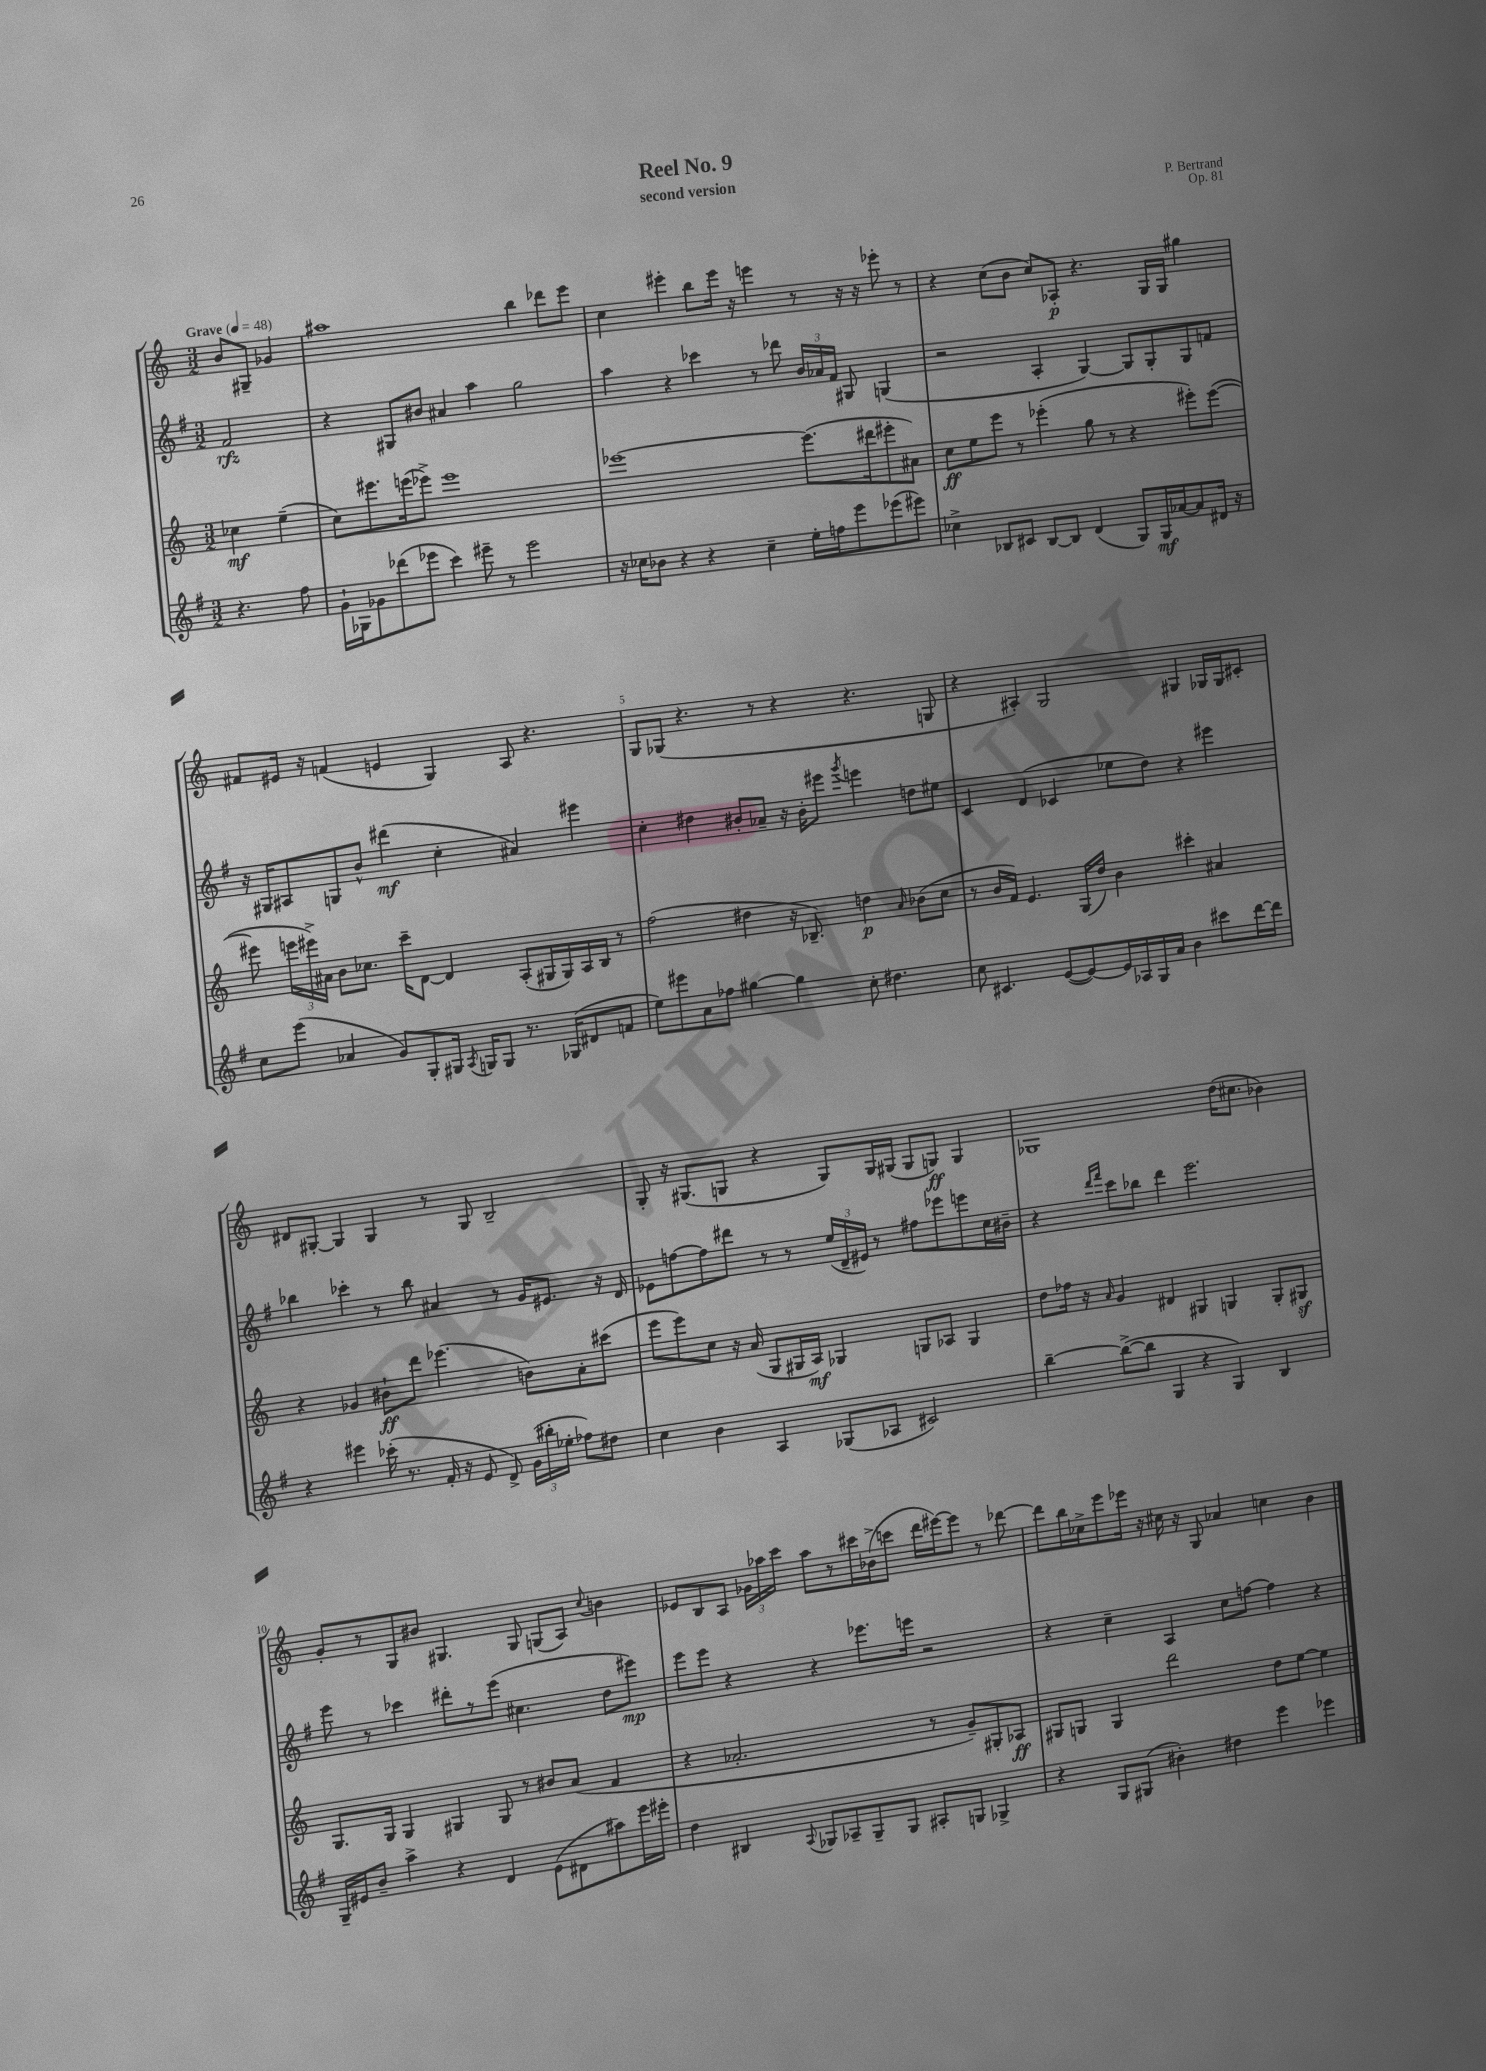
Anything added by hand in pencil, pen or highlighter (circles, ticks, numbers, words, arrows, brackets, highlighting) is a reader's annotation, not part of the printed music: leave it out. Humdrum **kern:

**kern	**dynam	**kern	**dynam	**kern	**dynam	**kern	**dynam
*part4	*part4	*part3	*part3	*part2	*part2	*part1	*part1
*staff4	*staff4	*staff3	*staff3	*staff2	*staff2	*staff1	*staff1
*clefG2	*	*clefG2	*	*clefG2	*	*clefG2	*
*k[f#]	*	*k[]	*	*k[f#]	*	*k[]	*
*M3/2	*	*M3/2	*	*M3/2	*	*M3/2	*
*MM48	*	*MM48	*	*MM48	*	*MM48	*
=	=	=	=	=	=	=	=
!	!	!	!	!	!	!LO:TX:a:B:t=Grave	!
4.r	.	4cc-X\	mf	2f#/	rfz	8b/L	.
.	.	.	.	.	.	8G#X~/J	.
.	.	(4ee~\	.	.	.	4g-X/	.
8ff#\	.	.	.	.	.	.	.
=1	=1	=1	=1	=1	=1	=1	=1
16g`\LL	.	8cc\L)	.	4r	.	1aa#X	.
16G-X\J	.	.	.	.	.	.	.
8g-X\	.	8.eee#X\	.	.	.	.	.
(8ddd-X\	.	.	.	8G#X/L	.	.	.
.	.	(16eeen\k	.	.	.	.	.
8eee-X\J	.	8eee-X^\J)	.	8b#X/J	.	.	.
4ccc\)	.	1eee-	.	4a#X/	.	.	.
8eee#X~\	.	.	.	4aa\	.	.	.
8r	.	.	.	.	.	.	.
2eee#\	.	.	.	2gg\	.	4bb\	.
.	.	.	.	.	.	8ddd-X\L	.
.	.	.	.	.	.	8eee\J	.
=2	=2	=2	=2	=2	=2	=2	=2
16r	.	[1eee-X	.	4aa\	.	4cc\	.
16cc-X\KL	.	.	.	.	.	.	.
8b-X\J	.	.	.	.	.	.	.
4r	.	.	.	4r	.	4eee#X'\	.
4r	.	.	.	4ccc-X\	.	8bb\L	.
.	.	.	.	.	.	16eee#\Jk	.
.	.	.	.	.	.	16r	.
4cc-~\	.	.	.	8r	.	4eeen\	.
.	.	.	.	8ddd-X\	.	.	.
16ee'\LL	.	(8.eee-\L]	.	24b/LL	.	8r	.
.	.	.	.	24a-X/	.	.	.
16ffn\J	.	.	.	.	.	.	.
.	.	.	.	24f#/JJ	.	.	.
8eee\	.	.	.	8G#X/	.	16r	.
.	.	16ddd#X\k	.	.	.	16r	.
(8eee-X\	.	8eee#X'\	.	(4Gn/	.	8eee-X'\	.
8eee#X\J)	.	8a#X\J)	.	.	.	8r	.
=3	=3	=3	=3	=3	=3	=3	=3
4cc-X^\	.	8cc\L	ff	2r	.	4r	.
.	.	8ee\	.	.	.	.	.
8B-X/L	.	8eee\J	.	.	.	(8cc\L	.
8c#X/J	.	8r	.	.	.	8b\J	.
[8B-/L	.	(4eee-X'\	.	4A'/	.	8cc/L)	.
8B-/J]	.	.	.	.	.	8A-X'/J	p
(4d/	.	8gg\	.	[4G/)	.	4.r	.
.	.	8r	.	.	.	.	.
8G/L)	.	4r	.	8G/L]	.	.	.
16G/L	mf	.	.	8G'/	.	16G/LL	.
[16a-X/J	.	.	.	.	.	16G/JJ	.
8a-/]	.	8eee#X'\L)	.	8G/	.	4gg#X\	.
16d#X/Jk	.	([8eee#\J	.	8fn/J	.	.	.
16r	.	.	.	.	.	.	.
!!LO:LB:g=z
=4	=4	=4	=4	=4	=4	=4	=4
8cc\L	.	8eee#X\]	.	16r	.	8f#X/L	.
.	.	.	.	16G#X/KL	.	.	.
(8eee\J	.	24eeen\LL	.	8A#X/	.	16e#X/Jk	.
.	.	24eee#X^\)	.	.	.	.	.
.	.	.	.	.	.	16r	.
.	.	24a#X\JJ	.	.	.	.	.
4a-X/	.	8b\L	.	8Gn/	.	(4fn/	.
.	.	8.cc-X\J	.	8b^^/J	.	.	.
8g/L)	.	.	.	(4ddd#X\	mf	4en/	.
.	.	16ccc~\KL	.	.	.	.	.
8G'/	.	[8d\J	.	.	.	.	.
16G#X/Jk	.	4d/]	.	4cc'\	.	4G/)	.
8qA/	.	.	.	.	.	.	.
16Gn/KL	.	.	.	.	.	.	.
8G/J	.	.	.	.	.	.	.
8.r	.	(8A'/L	.	4a#X/)	.	8A/	.
.	.	16G#X/L	.	.	.	4.r	.
(16G-X/KL	.	16G#/)	.	.	.	.	.
8d#X/	.	16A/	.	4eee#X\	.	.	.
.	.	16B/JJ	.	.	.	.	.
8fn/J	.	8r	.	.	.	.	.
=5	=5	=5	=5	=5	=5	=5	=5
8ee\L)	.	(2ff\	.	4cc'\	.	8G/L	.
8eee#X\	.	.	.	.	.	(8G-X/J	.
8a\	.	.	.	4dd#X\	.	4.r	.
8ff-X\J	.	.	.	.	.	.	.
[4gg#X\	.	4dd#X\	.	8b#X'/L	.	.	.
.	.	.	.	8a-X~/J	.	8r	.
4gg#\]	.	16r	.	16r	.	4r	.
.	.	8.B-X~/)	.	16b#'\KL	.	.	.
.	.	.	.	8eee#X\J	.	.	.
.	.	.	.	8qggg/	.	.	.
8cc'\	.	4ddn\	p	4eeen\	.	4.r	.
4.dd#X\	.	.	.	.	.	.	.
.	.	16qqa/	.	.	.	.	.
.	.	(8b-X\L	.	8ddn\L	.	.	.
.	.	8cc\J	.	8ee#X\J	.	8Gn/	.
=6	=6	=6	=6	=6	=6	=6	=6
8cc\	.	8r	.	4c/	.	4r	.
4.c#X/	.	16b/LL	.	.	.	.	.
.	.	16f/JJ)	.	.	.	.	.
.	.	4.e/	.	(4d/	.	4A#X'/)	.
([8e/L	.	.	.	4c-X/	.	2G/	.
8e/_)	.	(16G/LL	.	.	.	.	.
.	.	16dd/JJ)	.	.	.	.	.
16e/L]	.	4b\	.	8ee-X\L	.	.	.
16A-X/	.	.	.	.	.	.	.
16G/	.	.	.	8dd\J)	.	.	.
16a/JJ	.	.	.	.	.	.	.
4b\	.	4ccc#X'\	.	4r	.	4G#X/	.
8ccc#X\L	.	4a#X/	.	4eee#X\	.	16G-X/LL	.
.	.	.	.	.	.	16G-/J	.
[16ddd\L	.	.	.	.	.	8c#X'/J	.
16ddd\JJ]	.	.	.	.	.	.	.
!!LO:LB:g=z
=7	=7	=7	=7	=7	=7	=7	=7
4r	.	4r	.	4bb-X\	.	8d#X/L	.
.	.	.	.	.	.	[8G#X'/J	.
4eee#X\	.	4g-X/	.	4ccc-X'\	.	4G#/]	.
(16ccc-X'\	.	8b#X`\L	ff	8r	.	4G#/	.
8.r	.	.	.	.	.	.	.
.	.	8ddd\J	.	8bb-\	.	.	.
16f#'/	.	(4.eee-X\	.	4a#X/	.	8r	.
16r	.	.	.	.	.	.	.
8e/	.	.	.	.	.	8G#/	.
8d^/)	.	.	.	8r	.	2B~/	.
(24g\LL	.	8bn\L)	.	16g/KL	.	.	.
24bb#X'\	.	.	.	.	.	.	.
.	.	.	.	8.e#X/J	.	.	.
24ee-X'\JJ	.	.	.	.	.	.	.
8ff-X\L)	.	8a'\	.	.	.	.	.
8dd#X\J	.	(8ccc#X\J	.	16r	.	.	.
.	.	.	.	16d/	.	.	.
=8	=8	=8	=8	=8	=8	=8	=8
4cc\	.	8eee\L	.	8e-X\L	.	8G'/	.
.	.	8eee\)	.	[8ffn\	.	16r	.
.	.	.	.	.	.	(8.G#X/L	.
4b\	.	8cc\J	.	8ff\]	.	.	.
.	.	16r	.	8ddd#X\J	.	8Gn/J	.
.	.	(16a/	.	.	.	.	.
4A/	.	8G/L	.	8r	.	4r	.
.	.	16G#X/L	.	8r	.	.	.
.	.	16A/JJ)	mf	.	.	.	.
(8G-X/L	.	4G-X/	.	(24ee/LL	.	8G/L)	.
.	.	.	.	24d~/	.	.	.
.	.	.	.	24e#X/JJ)	.	.	.
8A-X/J	.	.	.	8r	.	16G/L	.
.	.	.	.	.	.	(16G#X/JJ	.
2c#X/)	.	8Gn/L	.	8ff#X\L	.	8G#/L	.
.	.	8A-X/J	.	8eee-X\	.	8Gn/J)	ff
.	.	4G/	.	8eeen\	.	4G/	.
.	.	.	.	16cc\L	.	.	.
.	.	.	.	16b#X~\JJ	.	.	.
=9	=9	=9	=9	=9	=9	=9	=9
[4bb~\	.	8dd\L	.	4r	.	1G-X	.
.	.	16ff-X\Jk	.	.	.	.	.
.	.	16r	.	.	.	.	.
.	.	.	.	16qqddd/LL	.	.	.
.	.	16qqa/	.	16qqfff#/JJ	.	.	.
(8bb^\L_	.	4g/	.	8ccc\L	.	.	.
8bb\J]	.	.	.	8bb-X\J	.	.	.
4G/	.	4d#X/	.	4ddd\	.	.	.
4r	.	4G#X/	.	2.eee\	.	.	.
4G/)	.	4Gn/	.	.	.	(16dd\KL	.
.	.	.	.	.	.	8.cc#X\J	.
4B/	.	8G'/L	.	.	.	4b-X\)	.
.	.	8G#Xz/J	.	.	.	.	.
!!LO:LB:g=z
=10	=10	=10	=10	=10	=10	=10	=10
16G~/LL	.	8.G/L	.	8eee\	.	8g'/L	.
16e#X/J	.	.	.	.	.	.	.
8b~/J	.	.	.	8r	.	8r	.
.	.	16G/Jk	.	.	.	.	.
4aa^\	.	4G/	.	4ccc-X\	.	8G/	.
.	.	.	.	.	.	8b#X/J	.
4r	.	4G#X/	.	8ddd#X'\L	.	4.G#X/	.
.	.	.	.	8r	.	.	.
4d/	.	8G#/	.	(8eee\J	.	.	.
.	.	8r	.	4.cc#X\	.	8G#/	.
(8e#\L	.	8b#X/L	.	.	.	(8Gn/L	.
8d#X\	.	(8a/J	.	.	.	8A/J)	.
.	.	.	.	.	.	8qqcc/	.
8aa#X\)	.	4f/	.	8dd\L	.	4bn\	.
16eee\L	.	.	.	8eee#X\J)	mp	.	.
16eee#X'\JJ	.	.	.	.	.	.	.
=11	=11	=11	=11	=11	=11	=11	=11
4dd\	.	4r	.	8eee\L	.	8e-X/L	.
.	.	.	.	8eee\J	.	8B/	.
4B#X/	.	2.a-X'/	.	4r	.	8A/J	.
.	.	.	.	.	.	24g-X\LL	.
.	.	.	.	.	.	24aa-X\	.
.	.	.	.	.	.	24ccc\JJ	.
8qqA/	.	.	.	.	.	.	.
8G-X/L	.	.	.	4r	.	8aa-\L	.
8A-X~/	.	.	.	.	.	8r	.
8G-~/	.	.	.	8.eee-X\L	.	16ccc#X\L	.
.	.	.	.	.	.	(16b-X^\J	.
8G-/J	.	.	.	.	.	8cccn\J	.
.	.	.	.	16eeen\Jk	.	.	.
8A#X'/L	.	8r	.	2r	.	16ddd\LL	.
.	.	.	.	.	.	[16eee#X\J)	.
8Gn/J	.	8g~/L)	.	.	.	8eee#\J]	.
4G-X^/	.	8G#X'/	.	.	.	8r	.
.	.	8A-X/J	ff	.	.	[8ddd-X\	.
=12	=12	=12	=12	=12	=12	=12	=12
4r	.	8G#X/L	.	4r	.	8ddd-\L]	.
.	.	8Gn/J	.	.	.	16bb\L	.
.	.	.	.	.	.	16cc-X^\J	.
8G/L	.	4G/	.	4cc~\	.	8eee\	.
(8G#X/J	.	.	.	.	.	16eee-X\Jk	.
.	.	.	.	.	.	16r	.
4b#X'\)	.	2ddd\	.	4A/	.	16cc#X\	.
.	.	.	.	.	.	16r	.
.	.	.	.	.	.	8G/	.
4dd#X\	.	.	.	8cc\L	.	4a-X/	.
.	.	.	.	[8ffn\J	.	.	.
4eee\	.	8dd\L	.	4ff\]	.	4ccn\	.
.	.	[8ee\J	.	.	.	.	.
4eee-X\	.	4ee\]	.	4r	.	4b\	.
==	==	==	==	==	==	==	==
*-	*-	*-	*-	*-	*-	*-	*-
